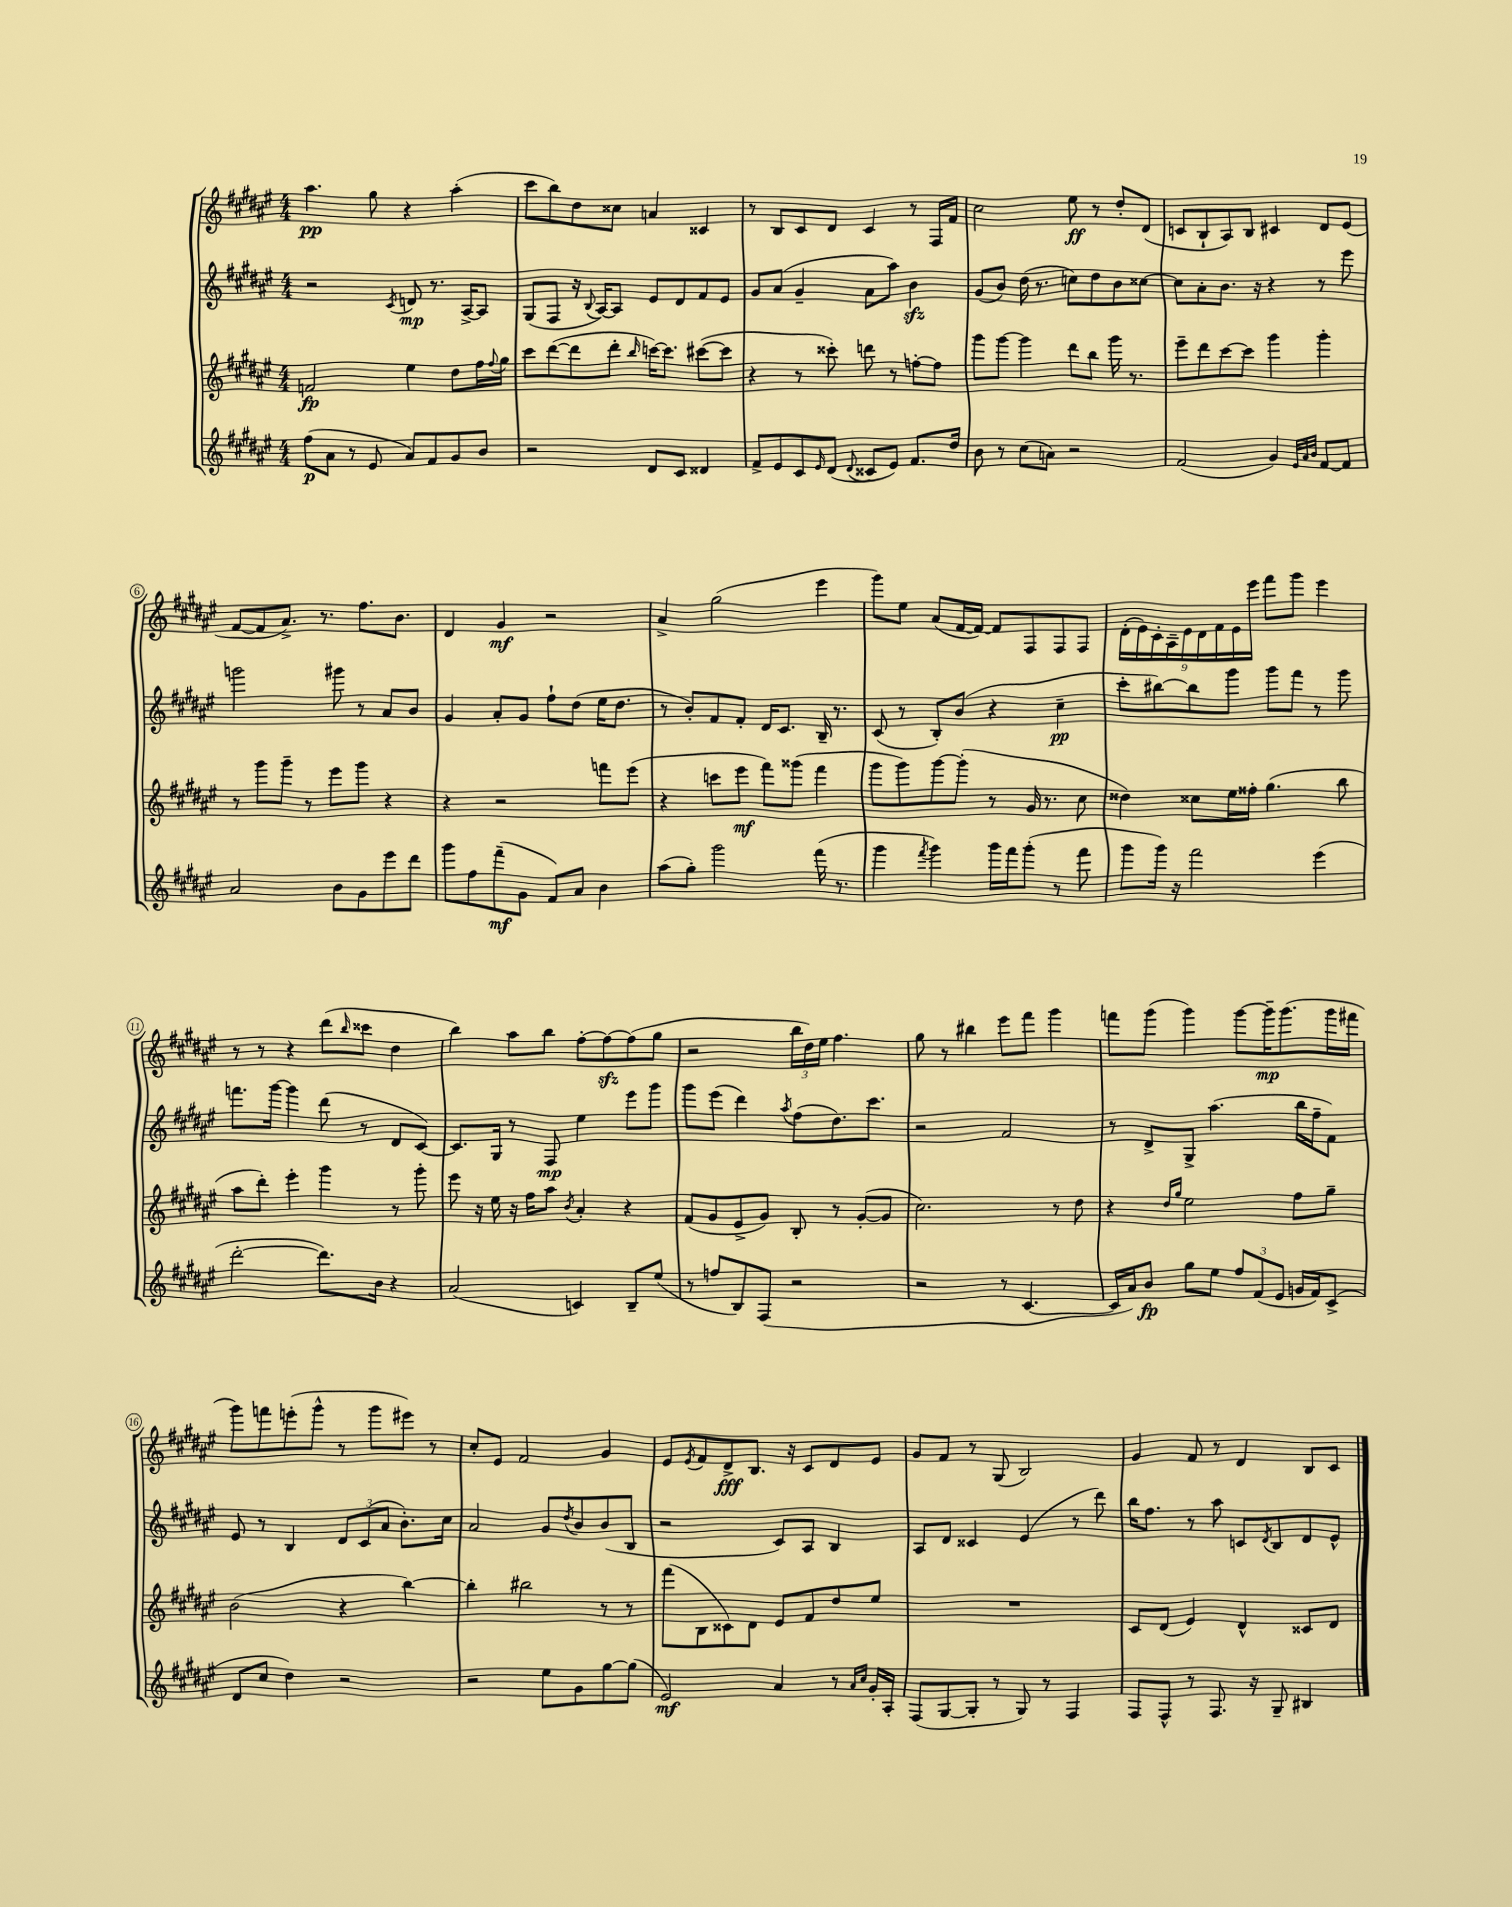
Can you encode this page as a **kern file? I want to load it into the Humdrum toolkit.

**kern	**dynam	**kern	**dynam	**kern	**dynam	**kern	**dynam
*part4	*part4	*part3	*part3	*part2	*part2	*part1	*part1
*staff4	*staff4	*staff3	*staff3	*staff2	*staff2	*staff1	*staff1
*clefG2	*	*clefG2	*	*clefG2	*	*clefG2	*
*k[f#c#g#d#a#e#]	*	*k[f#c#g#d#a#e#]	*	*k[f#c#g#d#a#e#]	*	*k[f#c#g#d#a#e#]	*
*M4/4	*	*M4/4	*	*M4/4	*	*M4/4	*
=1	=1	=1	=1	=1	=1	=1	=1
(8ff#\L	p	2fn/	fp	2r	.	4.aa#\	pp
8a#\J	.	.	.	.	.	.	.
8r	.	.	.	.	.	.	.
8e#/	.	.	.	.	.	8gg#\	.
.	.	.	.	8qc#/	.	.	.
8a#/L)	.	4ee#\	.	8dn/	mp	4r	.
8f#/	.	.	.	8.r	.	.	.
8g#/	.	8dd#\L	.	.	.	(4aa#'\	.
.	.	.	.	[16A#^/KL	.	.	.
8b/J	.	16ff#\L	.	8A#/J]	.	.	.
.	.	8qqff#/	.	.	.	.	.
.	.	16gg#\JJ	.	.	.	.	.
=2	=2	=2	=2	=2	=2	=2	=2
2r	.	8ccc#\L	.	(8G#/L	.	8ccc#\L	.
.	.	([8ddd#\	.	8F#/J	.	8bb\)	.
.	.	8ddd#\]	.	16r	.	8dd#\	.
.	.	.	.	8qqB/	.	.	.
.	.	.	.	[16A#/KL)	.	.	.
.	.	8ddd#'\J	.	8A#/J]	.	8cc##X\J	.
.	.	16qqbb/	.	.	.	.	.
8d#/L	.	[16cccn\KL)	.	8e#/L	.	4an/	.
.	.	8.ccc\J]	.	.	.	.	.
8c#/J	.	.	.	8d#/	.	.	.
4d##X/	.	([8ccc#X\L	.	8f#/	.	4c##X/	.
.	.	8ccc#\J]	.	8e#/J	.	.	.
=3	=3	=3	=3	=3	=3	=3	=3
8f#^/L	.	4r	.	8g#/L	.	8r	.
8e#/	.	.	.	(8a#/J	.	8B/L	.
8c#/	.	8r	.	4g#~/	.	8c#/	.
16qqe#/	.	.	.	.	.	.	.
(8d#/J	.	8ccc##X'\)	.	.	.	8d#/J	.
8qqd#/	.	.	.	.	.	.	.
8c##X/L	.	8dddn\	.	8a#\L	.	4c#/	.
8e#/J)	.	8r	.	8aa#\J)	.	.	.
8.f#/L	.	[8ffn'\L	.	4bzz\	.	8r	.
.	.	8ff\J]	.	.	.	16F#/LL	.
16dd#/Jk	.	.	.	.	.	16f#/JJ	.
=4	=4	=4	=4	=4	=4	=4	=4
8b\	.	8ggg#\L	.	(8g#/L	.	2cc#\	.
8r	.	[8ggg#\J	.	8b/J)	.	.	.
(8cc#\L	.	4ggg#\]	.	(16dd#\	.	.	.
.	.	.	.	8.r	.	.	.
8an\J)	.	.	.	.	.	.	.
2r	.	8ddd#\L	.	8ccn\L)	.	8ee#\	ff
.	.	8bb\J	.	8dd#\	.	8r	.
.	.	16ggg#\	.	8b\	.	8dd#'/L	.
.	.	8.r	.	.	.	.	.
.	.	.	.	[8cc##X\J	.	(8d#/J	.
=5	=5	=5	=5	=5	=5	=5	=5
(2f#/	.	8eee#~\L	.	8cc##\L]	.	8cn/L	.
.	.	8ddd#\	.	8a#'\	.	8B`/	.
.	.	[8ccc#\	.	8.b\J	.	8A#/)	.
.	.	8ccc#\J]	.	.	.	8B/J	.
.	.	.	.	16r	.	.	.
4g#/)	.	4ggg#\	.	4r	.	4c#X/	.
32qqe#/LLL	.	.	.	.	.	.	.
32qqa#/	.	.	.	.	.	.	.
32qqb/JJJ	.	.	.	.	.	.	.
[8f#/L	.	4ggg#'\	.	8r	.	8d#/L	.
8f#/J]	.	.	.	8eee#\	.	(8e#/J	.
!!LO:LB:g=z
=6	=6	=6	=6	=6	=6	=6	=6
2a#/	.	8r	.	2gggn\	.	[8f#/L	.
.	.	8ggg#\L	.	.	.	8f#/]	.
.	.	8ggg#~\J	.	.	.	8.a#^/J)	.
.	.	8r	.	.	.	.	.
.	.	.	.	.	.	8.r	.
8b\L	.	8eee#\L	.	8ggg#X\	.	.	.
8g#\	.	8ggg#\J	.	8r	.	8.ff#\L	.
8eee#\	.	4r	.	8a#/L	.	.	.
.	.	.	.	.	.	8.b\J	.
8ddd#\J	.	.	.	8b/J	.	.	.
=7	=7	=7	=7	=7	=7	=7	=7
8ggg#\L	.	4r	.	4g#/	.	4d#/	.
8ff#\	.	.	.	.	.	.	.
(8fff#~\	mf	2r	.	8a#'/L	.	4g#/	mf
8g#\J	.	.	.	8g#/J	.	.	.
8f#/L)	.	.	.	8ff#`\L	.	2r	.
8a#/J	.	.	.	(8dd#\J	.	.	.
4b\	.	8fffn\L	.	16ee#\KL	.	.	.
.	.	.	.	8.dd#\J	.	.	.
.	.	(8eee#\J	.	.	.	.	.
=8	=8	=8	=8	=8	=8	=8	=8
(8aa#\L	.	4r	.	8r	.	4a#^/	.
8gg#'\J)	.	.	.	8b'/L)	.	.	.
2ggg#\	.	8cccn\L	.	8f#/	.	(2gg#\	.
.	.	8eee#\J	mf	8f#'/J	.	.	.
.	.	8fff#\L)	.	16d#/KL	.	.	.
.	.	.	.	8.c#/J	.	.	.
.	.	(8ggg##X\J	.	.	.	.	.
(16fff#\	.	4fff#\	.	16B~/	.	4eee#\	.
8.r	.	.	.	8.r	.	.	.
=9	=9	=9	=9	=9	=9	=9	=9
4ggg#\	.	8ggg#\L	.	(8c#/	.	8ggg#\L)	.
.	.	8ggg#\)	.	8r	.	8ee#\J	.
8qfff#/	.	.	.	.	.	.	.
4ggg#\)	.	[8ggg#\	.	8B'/L)	.	(8a#/L	.
.	.	(8ggg#'\J]	.	(8b/J	.	[16f#/L	.
.	.	.	.	.	.	16f#/JJ_)	.
16ggg#\LL	.	8r	.	4r	.	8f#/L]	.
16fff#\J	.	.	.	.	.	.	.
(8ggg#'\J	.	16g#/	.	.	.	8F#/	.
.	.	8.r	.	.	.	.	.
8r	.	.	.	4cc#~\	pp	8F#/	.
8fff#\	.	8cc#\	.	.	.	8F#/J	.
=10	=10	=10	=10	=10	=10	=10	=10
8ggg#\L	.	4dd##X\)	.	8ccc#'\L	.	(18d#'\LL	.
.	.	.	.	.	.	18e#\)	.
.	.	.	.	.	.	18c#'\	.
16ggg#\Jk)	.	.	.	[8bb#X\)	.	.	.
.	.	.	.	.	.	18A#~\	.
16r	.	.	.	.	.	.	.
.	.	.	.	.	.	18e#\	.
2fff#\	.	8cc##X\L	.	8bb#\]	.	.	.
.	.	.	.	.	.	18d#\	.
.	.	.	.	.	.	18f#\	.
.	.	16ee#\L	.	8ggg#\J	.	.	.
.	.	.	.	.	.	18e#\	.
.	.	16ff##X'\JJ	.	.	.	.	.
.	.	.	.	.	.	18eee#\JJ	.
.	.	(4.gg#\	.	8ggg#\L	.	8fff#\L	.
.	.	.	.	8fff#\J	.	8ggg#\J	.
(4eee#\	.	.	.	8r	.	4eee#\	.
.	.	8bb\	.	8ggg#\	.	.	.
!!LO:LB:g=z
=11	=11	=11	=11	=11	=11	=11	=11
[2ddd#'\	.	8aa#\L	.	8.fffn\L	.	8r	.
.	.	8ddd#'\J)	.	.	.	8r	.
.	.	.	.	[16ggg#\Jk	.	.	.
.	.	4eee#'\	.	4ggg#\]	.	4r	.
8.ddd#\L])	.	4ggg#\	.	(8ddd#\	.	(8ddd#\L	.
.	.	.	.	.	.	16qqbb/	.
.	.	.	.	8r	.	8ccc##X\J	.
16b\Jk	.	.	.	.	.	.	.
4r	.	8r	.	8d#/L	.	4dd#\	.
.	.	8ggg#'\	.	[8c#/J)	.	.	.
=12	=12	=12	=12	=12	=12	=12	=12
(2a#/	.	8eee#\	.	8.c#/L]	.	4bb\)	.
.	.	16r	.	.	.	.	.
.	.	16ee#\	.	16G#/Jk	.	.	.
.	.	16r	.	8r	.	8aa#\L	.
.	.	16ff#\KL	.	.	.	.	.
.	.	8aa#\J	.	8F#/	mp	8bb\J	.
.	.	8qb/	.	.	.	.	.
4cn/)	.	4a#'/	.	4ee#\	.	[8ff#'\L	.
.	.	.	.	.	.	8ff#zz\_	.
8B~/L	.	4r	.	8eee#\L	.	(8ff#\]	.
(8ee#/J	.	.	.	8ggg#\J	.	8gg#\J	.
=13	=13	=13	=13	=13	=13	=13	=13
8r	.	(8f#/L	.	8ggg#\L	.	2r	.
8ffn/L	.	8g#/	.	(8eee#\J	.	.	.
8B/)	.	8e#^/	.	4ddd#\)	.	.	.
(8F#/J	.	8g#/J)	.	.	.	.	.
.	.	.	.	8qaa#/	.	.	.
2r	.	8B'/	.	(8ff#\L	.	24bb\LL	.
.	.	.	.	.	.	24dd#\)	.
.	.	.	.	.	.	24ee#\JJ	.
.	.	8r	.	8.dd#\)	.	4.ff#\	.
.	.	([8g#'/L	.	.	.	.	.
.	.	.	.	8.ccc#\J	.	.	.
.	.	8g#/J]	.	.	.	.	.
=14	=14	=14	=14	=14	=14	=14	=14
2r	.	2.cc#\)	.	2r	.	8gg#\	.
.	.	.	.	.	.	8r	.
.	.	.	.	.	.	4bb#X\	.
8r	.	.	.	2f#/	.	8eee#\L	.
[4.c#/	.	.	.	.	.	8fff#\J	.
.	.	8r	.	.	.	4ggg#\	.
.	.	8dd#\	.	.	.	.	.
=15	=15	=15	=15	=15	=15	=15	=15
16c#/LL]	.	4r	.	8r	.	8fffn\L	.
16a#/J)	.	.	.	.	.	.	.
8b/J	fp	.	.	8d#^/L	.	(8ggg#\J	.
.	.	16qqdd#/LL	.	.	.	.	.
.	.	16qqgg#/JJ	.	.	.	.	.
8gg#\L	.	2ee#\	.	8G#^/J	.	4ggg#\)	.
8ee#\J	.	.	.	(4.aa#\	.	.	.
12ff#/L	.	.	.	.	.	[8ggg#\L	.
(12f#/	.	.	.	.	.	.	.
.	.	.	.	.	.	16ggg#~\K]	mp
12e#/J	.	.	.	.	.	.	.
.	.	.	.	.	.	(8.ggg#\	.
16gn/LL	.	8ff#\L	.	16bb\LL	.	.	.
16f#/J)	.	.	.	16ff#~\J	.	.	.
(8c#^/J	.	8gg#~\J	.	8f#\J)	.	16ggg#\L	.
.	.	.	.	.	.	16fff#X\JJ	.
!!LO:LB:g=z
=16	=16	=16	=16	=16	=16	=16	=16
8d#/L	.	(2b\	.	8e#/	.	8ggg#\L)	.
8cc#/J	.	.	.	8r	.	8fffn\	.
4dd#\)	.	.	.	4B/	.	(8eeen'\	.
.	.	.	.	.	.	8ggg#^^\J	.
2r	.	4r	.	12d#/L	.	8r	.
.	.	.	.	(12c#/	.	.	.
.	.	.	.	.	.	8ggg#\L	.
.	.	.	.	12a#/J	.	.	.
.	.	[4bb\)	.	8.b'\L)	.	8eee#X\J)	.
.	.	.	.	.	.	8r	.
.	.	.	.	16cc#\Jk	.	.	.
=17	=17	=17	=17	=17	=17	=17	=17
2r	.	4bb'\]	.	2a#/	.	8cc#'/L	.
.	.	.	.	.	.	8e#/J	.
.	.	2bb#X\	.	.	.	2f#/	.
8ee#\L	.	.	.	8g#/L	.	.	.
.	.	.	.	8qdd#/	.	.	.
8g#\	.	.	.	8b/	.	.	.
[8gg#\	.	8r	.	(8b/	.	4g#/	.
(8gg#\J]	.	8r	.	8B/J	.	.	.
=18	=18	=18	=18	=18	=18	=18	=18
2e#/)	mf	(8fff#\L	.	2r	.	8e#/L	.
.	.	.	.	.	.	8qe#/	.
.	.	8B\	.	.	.	8f#/	.
.	.	8c##X\)	.	.	.	8d#^/	fff
.	.	8d#\J	.	.	.	8.B/J	.
4a#/	.	8e#/L	.	8c#/L)	.	.	.
.	.	.	.	.	.	16r	.
.	.	8f#/	.	8A#/J	.	8c#/L	.
8r	.	8dd#/	.	4B/	.	8d#/	.
16qqa#/LL	.	.	.	.	.	.	.
16qqcc#/JJ	.	.	.	.	.	.	.
16g#'/LL	.	8ee#/J	.	.	.	8e#/J	.
16A#'/JJ	.	.	.	.	.	.	.
=19	=19	=19	=19	=19	=19	=19	=19
(8F#/L	.	1r	.	8A#/L	.	8g#/L	.
[8G#/	.	.	.	8d#/J	.	8f#/J	.
8G#'/J]	.	.	.	4c##X/	.	8r	.
8r	.	.	.	.	.	(8G#/	.
8G#/)	.	.	.	(4e#/	.	2B/)	.
8r	.	.	.	.	.	.	.
4F#/	.	.	.	8r	.	.	.
.	.	.	.	8ddd#\)	.	.	.
=20	=20	=20	=20	=20	=20	=20	=20
8F#/L	.	8c#/L	.	16bb\KL	.	4g#/	.
.	.	.	.	8.ff#\J	.	.	.
8F#^^/J	.	(8d#/J	.	.	.	.	.
8r	.	4e#/)	.	8r	.	8f#/	.
8.F#/	.	.	.	8aa#\	.	8r	.
.	.	4d#^^/	.	8cn/L	.	4d#/	.
16r	.	.	.	.	.	.	.
.	.	.	.	8qd#/	.	.	.
8G#~/	.	.	.	8B/	.	.	.
4B#X/	.	8c##X/L	.	8d#/	.	8B/L	.
.	.	8d#/J	.	8e#^^/J	.	8c#/J	.
==	==	==	==	==	==	==	==
*-	*-	*-	*-	*-	*-	*-	*-
